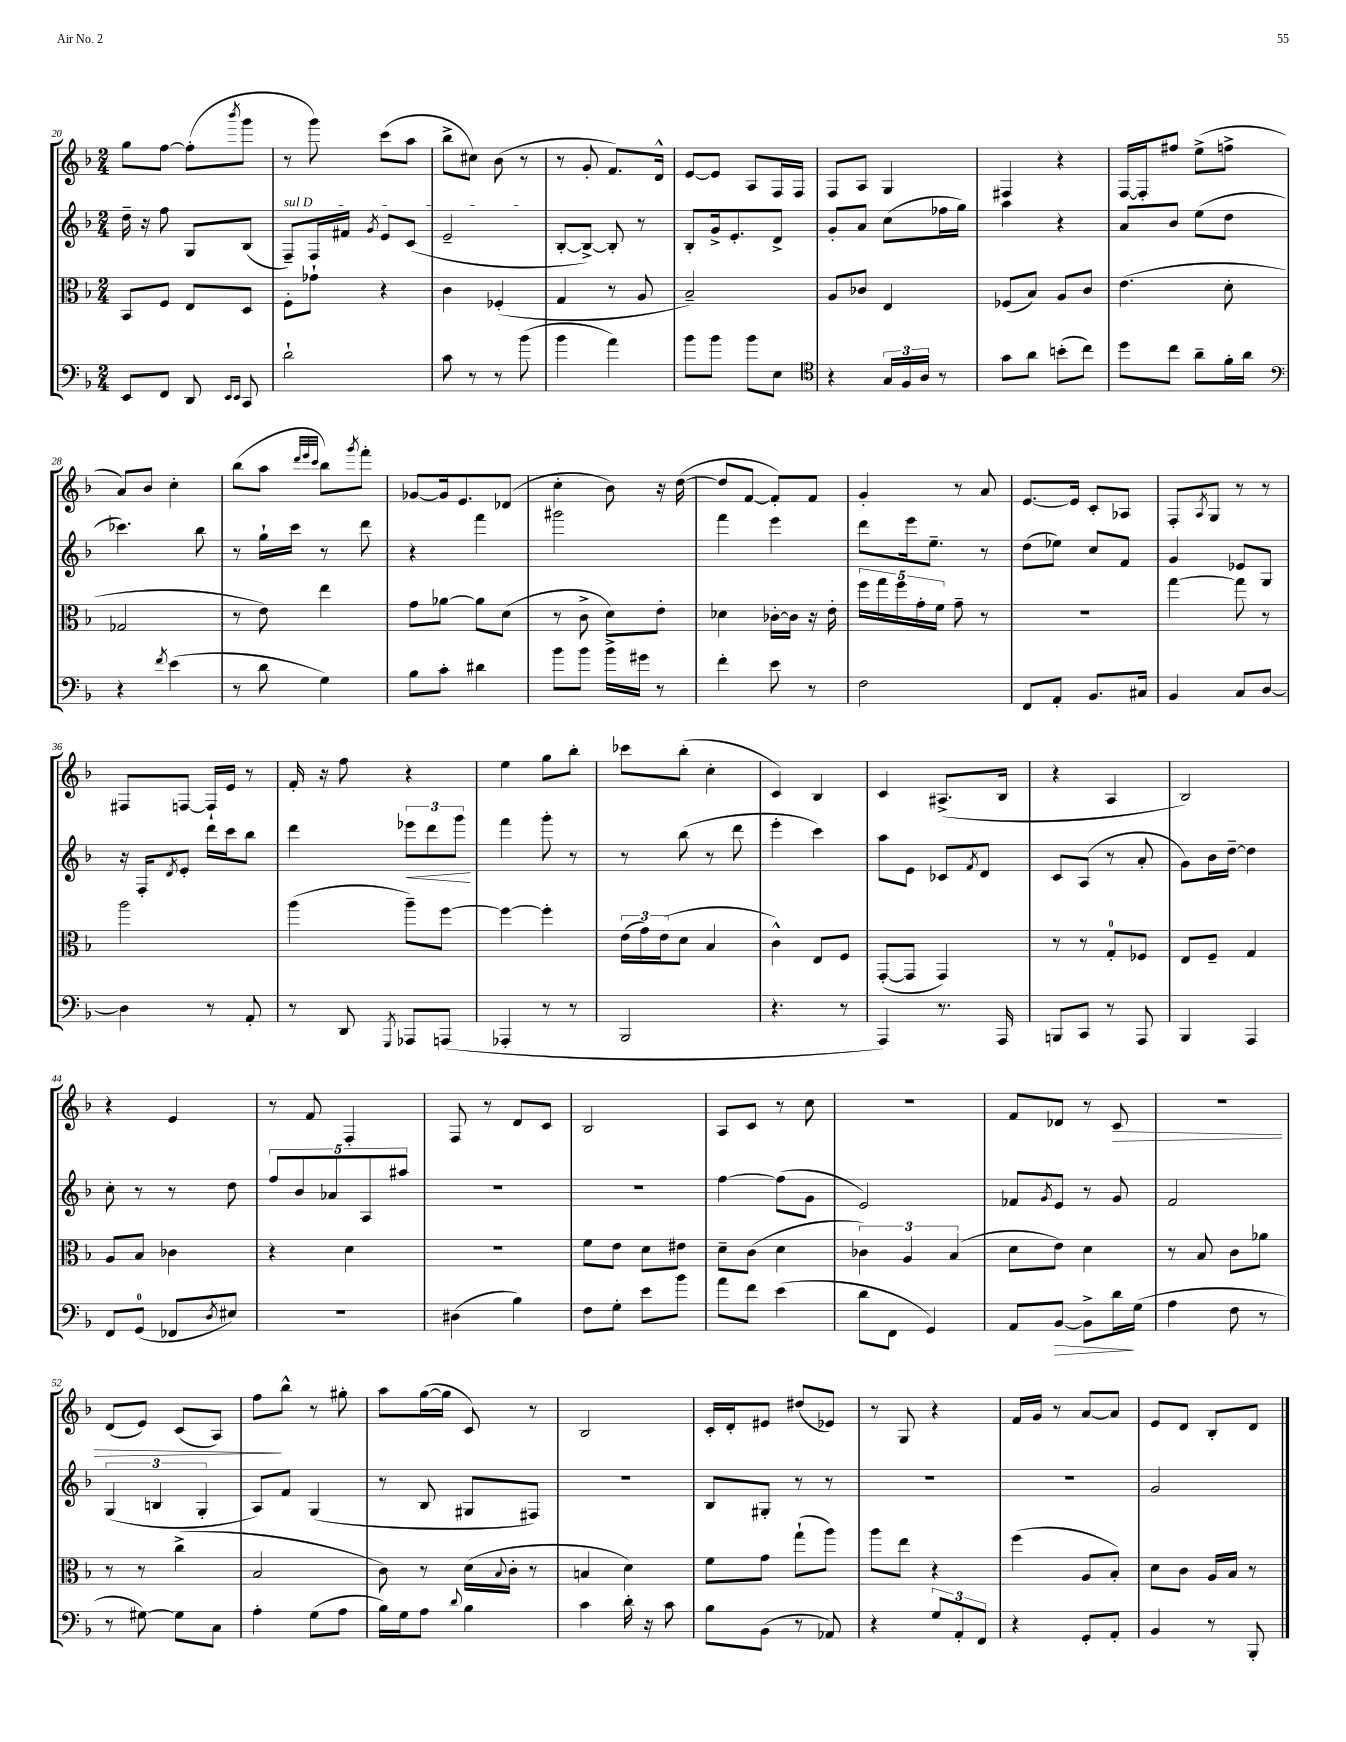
<<
\new StaffGroup <<
\new Staff = "s0" {
    \clef treble \key f \major \numericTimeSignature \time 2/4
    g''8 f''8~ f''8-.( \acciaccatura { bes'''8 } g'''8 |
    r8 g'''8) c'''8( a''8 |
    bes''8-> cis''8) bes'8( r8 |
    r8 g'8-. f'8.) d'16-^ |
    e'8~ e'8 a8 f16 f16 |
    f8 a8 g4 |
    fis4 r4 |
    f16~ f16-. fis''8 e''8->( f''8-> |
    a'8) bes'8 c''4-. |
    bes''8( a''8 \grace { d'''32 e'''32 c'''32 } bes''8) \acciaccatura { g'''8 } f'''8-. |
    ges'8~ ges'16 e'8. des'8( |
    c''4-. bes'8) r16 d''16~( |
    d''8 f'8~ f'8-.) f'8 |
    g'4-. r8 a'8 |
    e'8.~ e'16 c'8-. aes8 |
    f8-. \acciaccatura { a8 } g8 r8 r8 |
    fis8 f8~ f16-! e'16 r8 |
    f'16-. r16 f''8 r4 |
    e''4 g''8 bes''8-. |
    ces'''8 bes''8-.( c''4-. |
    c'4) bes4 |
    c'4 ais8.->( bes16 |
    r4 a4 |
    bes2) |
    r4 e'4 |
    r8 f'8 f4-. |
    f8 r8 d'8 c'8 |
    bes2 |
    a8 c'8 r8 c''8 |
    R2 |
    f'8 des'8 r8 c'8\> |
    r2 |
    d'8( e'8) c'8( a8) |
    f''8\! bes''8-^ r8 gis''8-. |
    a''8 g''16~( g''16 c'8) r8 |
    bes2 |
    c'16-. d'16-. eis'8 dis''8( ees'8) |
    r8 g8 r4 |
    f'16 g'16 r8 a'8~ a'8 |
    e'8 d'8 bes8-. d'8 \bar "|." |
}
\new Staff = "s1" {
    \clef treble \key f \major \numericTimeSignature \time 2/4
    d''16-- r16 f''8 g8 bes8( |
    \once \override TextSpanner.bound-details.left.text = \markup { \italic "sul D" } f8--\startTextSpan) f16 fis'16 \acciaccatura { g'8 } e'8 c'8( |
    e'2--\stopTextSpan |
    bes8~-. bes8~->) bes8-. r8 |
    bes8-. g'16-> e'8.-. d'8-> |
    g'8-. a'8 c''8( fes''16 g''16) |
    a''4 r4 |
    a'8 bes'8 e''8( d''8 |
    ces'''4.) bes''8 |
    r8 g''16-! c'''16 r8 d'''8 |
    r4 f'''4 |
    gis'''2 |
    f'''4 e'''4 |
    d'''8 e'''16 e''8.-- r8 |
    d''8( ees''8) c''8 f'8 |
    g'4 ees'8 g8 |
    r16 f16-. \acciaccatura { d'8 } e'8-. d'''16 c'''16 bes''8 |
    d'''4 \tuplet 3/2 { ees'''8\< d'''8 g'''8\! } |
    f'''4 g'''8-. r8 |
    r8 bes''8( r8 d'''8 |
    e'''4-. c'''4) |
    a''8 e'8 ces'8 \acciaccatura { f'8 } d'8 |
    c'8 a8( r8 a'8-. |
    g'8) bes'16 d''16~-- d''4 |
    c''8-. r8 r8 d''8 |
    \tuplet 5/4 { f''8 bes'8 aes'8 a8 ais''8 } |
    R2 |
    R2 |
    f''4~ f''8( g'8 |
    e'2) |
    fes'8 \acciaccatura { g'8 } e'8 r8 g'8 |
    f'2 |
    \tuplet 3/2 { g4( b4 g4-. } |
    a8) f'8 g4( |
    r8 bes8 gis8 fis8) |
    R2 |
    bes8 gis8-. r8 r8 |
    R2 |
    R2 |
    g'2 \bar "|." |
}
\new Staff = "s2" {
    \clef alto \key f \major \numericTimeSignature \time 2/4
    bes,8 f8 e8 d8 |
    f8-. ges'8-! r4 |
    c'4 fes4-.( |
    g4 r8 a8 |
    bes2--) |
    a8 ces'8 e4 |
    fes8( bes8) a8 c'8 |
    e'4.( d'8-. |
    ges2 |
    r8 e'8) e''4 |
    g'8 aes'8~ aes'8 d'8( |
    r8 c'8-> d'8) e'8-. |
    des'4 ces'16~-. ces'16 r16 e'16-. |
    \tuplet 5/4 { f''16 g''16 f''16 g'16-. f'16 } g'8-- r8 |
    R2 |
    g''4~ g''8 r8 |
    a''2 |
    a''4( a''8--) f''8~ |
    f''4~ f''4-. |
    \tuplet 3/2 { e'16( g'16) e'16( } d'8 bes4 |
    c'4-^) e8 f8 |
    g,8~-.( g,8 g,4) |
    r8 r8 g8-0-. fes8 |
    e8 f8-- g4 |
    a8 bes8 ces'4 |
    r4 d'4 |
    r2 |
    f'8 e'8 d'8 eis'8 |
    d'8-- c'8( d'4 |
    \tuplet 3/2 { ces'4) a4 bes4( } |
    d'8 e'8) d'4 |
    r8 bes8 c'8 aes'8 |
    r8 r8 c''4->( |
    bes2 |
    c'8) r8 d'16( \appoggiatura { bes8 } c'16-. r8 |
    b4 d'4) |
    f'8 g'8 g''8-!( a''8) |
    a''8 e''8 r4 |
    f''4( a8 bes8-.) |
    d'8 c'8 a16 bes16 r8 \bar "|." |
}
\new Staff = "s3" {
    \clef bass \key f \major \numericTimeSignature \time 2/4
    e,8 f,8 d,8 \grace { e,16 e,16 } c,8 |
    d'2-! |
    c'8 r8 r8 bes'8( |
    bes'4 a'4) |
    bes'8 bes'8 bes'8 e8 |
    \clef tenor r4 \tuplet 3/2 { g16 f16 a16 } r8 |
    g'8 a'8 b'8-.( c''8) |
    d''8 c''8 a'8-- f'16-. a'16 |
    \clef bass r4 \acciaccatura { f'8 } e'4( |
    r8 d'8 g4) |
    bes8 c'8-. dis'4 |
    bes'8 bes'8 bes'16-> gis'16 r8 |
    f'4-. e'8 r8 |
    f2 |
    f,8 a,8-. bes,8. cis16 |
    bes,4 c8 d8~ |
    d4 r8 a,8-. |
    r8 d,8 \acciaccatura { g,,8 } aes,,8 a,,8( |
    aes,,4-. r8 r8 |
    bes,,2 |
    r4. r8 |
    a,,4) r8. a,,16 |
    b,,8 c,8 r8 a,,8 |
    bes,,4 a,,4 |
    f,8 g,8-0( fes,8 \acciaccatura { d8 } eis8) |
    R2 |
    dis4( bes4) |
    f8 g8-. e'8 bes'8 |
    a'8 f'8 e'4( |
    d'8 f,8 g,4) |
    a,8 bes,8~\> bes,8-> d'16\! g16( |
    a4 f8 r8 |
    r8 gis8~) gis8 c8 |
    a4-. g8( a8 |
    bes16) g16 a8 \appoggiatura { d'8 } bes4 |
    c'4 d'16-. r16 c'8 |
    bes8 bes,8( r8 aes,8) |
    r4 \tuplet 3/2 { g8 a,8-. f,8 } |
    r4 g,8-. a,8-. |
    bes,4 r8 bes,,8-. \bar "|." |
}
>>
>>
\layout { \context { \Score currentBarNumber = #20 } }
